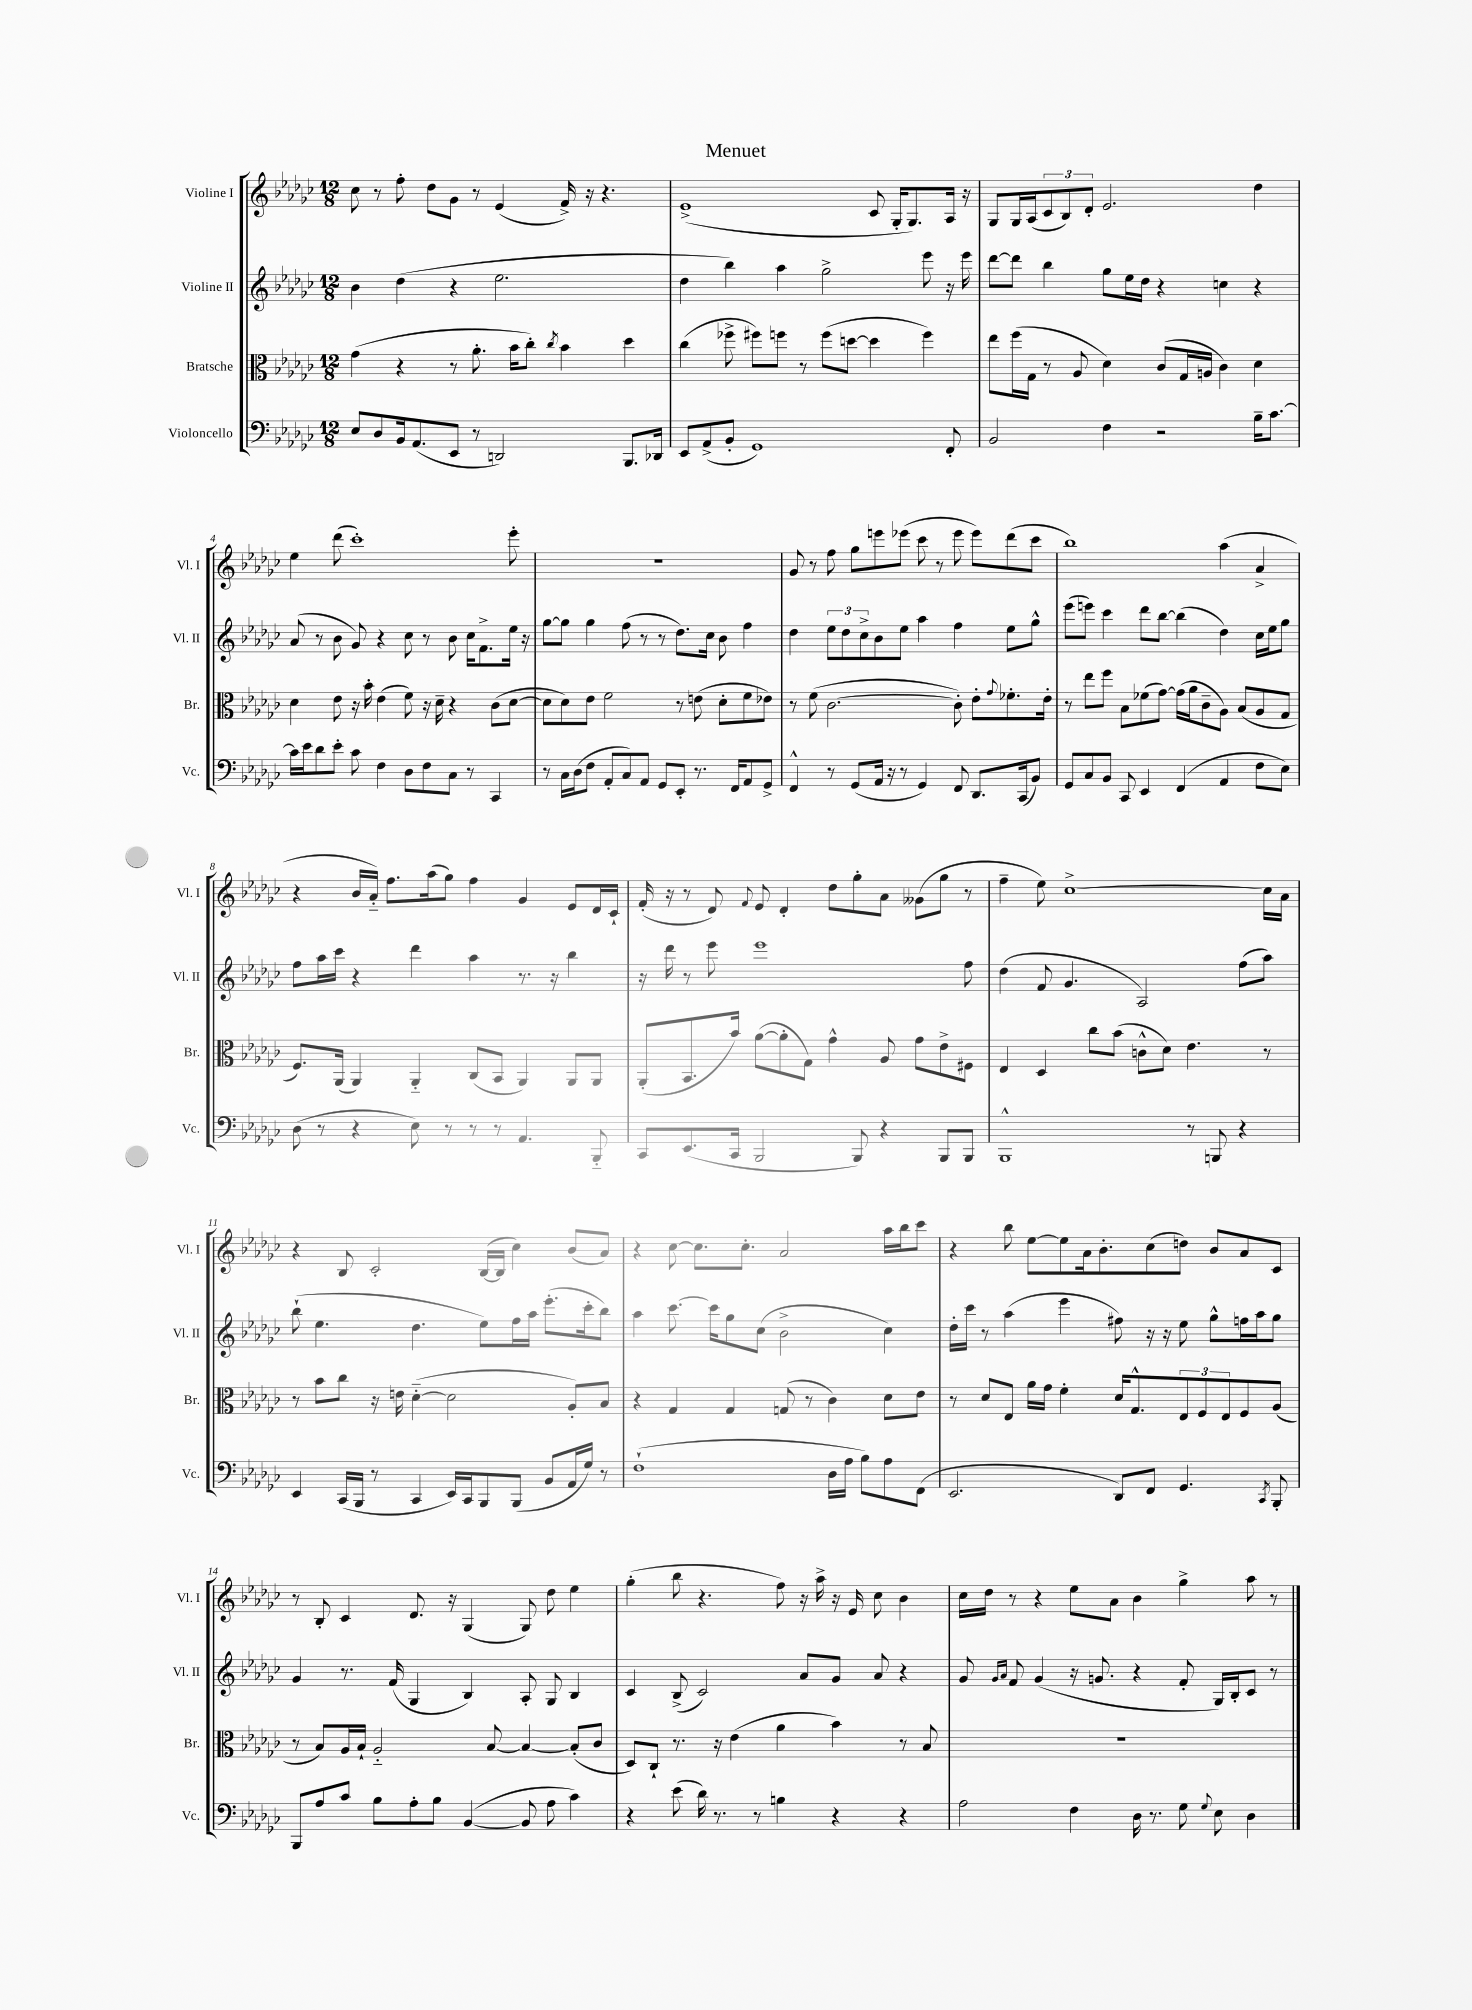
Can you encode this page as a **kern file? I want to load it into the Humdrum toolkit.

**kern	**kern	**kern	**kern
*part4	*part3	*part2	*part1
*staff4	*staff3	*staff2	*staff1
*I"Violoncello	*I"Bratsche	*I"Violine II	*I"Violine I
*I'Vc.	*I'Br.	*I'Vl. II	*I'Vl. I
*clefF4	*clefC3	*clefG2	*clefG2
*k[b-e-a-d-g-c-]	*k[b-e-a-d-g-c-]	*k[b-e-a-d-g-c-]	*k[b-e-a-d-g-c-]
*M12/8	*M12/8	*M12/8	*M12/8
=1	=1	=1	=1
8E-/L	(4g-\	4b-\	8cc-\
8D-/	.	.	8r
16BB-/k	4r	(4dd-\	8ff'\
(8.AA-/	.	.	.
.	.	.	8dd-\L
8EE-/J	8r	4r	8g-\J
8r	8.a-'\	.	8r
2DDn/)	.	2.ee-\	(4e-/
.	16b-\KL	.	.
.	8cc-'\J)	.	.
.	8qcc-/	.	.
.	4b-\	.	16f^/)
.	.	.	16r
.	.	.	4.r
8.BBB-/L	4dd-\	.	.
16DD-X/Jk	.	.	.
=2	=2	=2	=2
8EE-/L	(4cc-\	4dd-\	(1e-^
(8AA-^/	.	.	.
8BB-'/J	8ff-X^\	4bb-\)	.
1GG-)	8ff#X\L)	.	.
.	8ffn\J	4aa-\	.
.	8r	.	.
.	(8ff\L	2gg-^\	.
.	[8ddn\J	.	.
.	4dd\]	.	8c-/
.	.	.	16G-'/KL
.	.	.	8.G-/)
.	4ff\)	8eee-\	.
8FF'/	.	16r	16A-/Jk
.	.	16eee-\	16r
=3	=3	=3	=3
2BB-/	8ee-\L	[8ddd-\L	8G-/L
.	(16ff\L	8ddd-\J]	16G-/L
.	16G-\JJ	.	(16A-/J
.	8r	4bb-\	12c-/
.	.	.	12B-/)
.	8A-/	.	.
.	.	.	12d-'/J
4F\	4d-\)	8gg-\L	2.e-/
.	.	16ee-\L	.
.	.	16dd-\JJ	.
2r	(8c-/L	4r	.
.	16G-/L	.	.
.	16An/JJ	.	.
.	4c-\)	4ccn\	.
16B-~\KL	4d-\	4r	4dd-\
[8.c-\J	.	.	.
!!LO:LB:g=z
=4	=4	=4	=4
16c-\LL]	4d-\	(8a-/	4ee-\
16e-\J	.	.	.
8d-\	.	8r	.
8e-'\J	8e-\	8b-\	(8ddd-\
8c-\	16r	8g-/)	1ccc-')
.	16b-'\	.	.
4F\	(4e-\	4r	.
8D-\L	8f\)	8cc-\	.
8F\	16r	8r	.
.	16d-~\	.	.
8C-\J	4r	8b-\	.
8r	.	16cc-\KL	.
.	.	8.f^\	.
4CC-/	(8c-\L	.	.
.	[8d-\J	16ee-\Jk	8eee-'\
.	.	16r	.
=5	=5	=5	=5
8r	8d-\L]	[8gg-\L	1.r
16C-\LL	8d-\)	8gg-\J]	.
(16D-\J	.	.	.
8F\J	8e-\J	4gg-\	.
8AA-'/L	2f\	.	.
8C-/)	.	(8ff\	.
8AA-/J	.	8r	.
8GG-/L	.	8r	.
8EE-'/J	8r	8.dd-\L)	.
8.r	(8en\	.	.
.	.	16cc-\Jk	.
.	8d-'\L	8b-\	.
16FF/KL	.	.	.
8AA-/	8f\	4ff\	.
8GG-^/J	8e-X\J)	.	.
=6	=6	=6	=6
4FF^^/	8r	4dd-\	8g-/
.	(8f\	.	8r
8r	[2.c-\	12ee-\L	8ff\
.	.	12dd-\	.
(8GG-/L	.	.	8gg-\L
.	.	12cc-^\	.
16AA-/Jk	.	8b-\	8eeen\
16r	.	.	.
8r	.	8ee-\J	(8eee-X\J
4GG-/)	.	4aa-\	8ccc-\
.	.	.	8r
8FF/	8c-'\])	4ff\	8eee-\
8.DD-/L	8e-'\L	.	8eee-\L)
.	8qqg-/	.	.
.	8.f-X'\	8ee-\L	(8ddd-\
(16CC-/k	.	.	.
8BB-/J)	.	8gg-^^\J	8ccc-\J
.	16e-'\Jk	.	.
=7	=7	=7	=7
8GG-/L	8r	(8eee-\L	1bb-)
8C-/	8ee-\L	8eeen\J)	.
8BB-/J	8ff\J	4ccc-\	.
8CC-/	8B-\L	.	.
4EE-/	(8f-X\	8ddd-\L	.
.	[8g-\J)	[8bb-\J	.
(4FF/	(16g-\LL]	(4bb-\]	.
.	16a-\J	.	.
.	8c-~\	.	.
4AA-/	8A-\J)	4dd-\)	(4aa-\
.	(8B-/L	.	.
8F\L	8A-/	16cc-\LL	4a-^/
.	.	16ee-\J	.
8E-\J)	8G-/J	8gg-\J	.
!!LO:LB:g=z
=8	=8	=8	=8
(8D-\	8.F/L)	8ff\L	4r
8r	.	16aa-\L	.
.	(16AA-/Jk	16ccc-\JJ	.
4r	4AA-/)	4r	16b-/LL
.	.	.	16a-/JJ)
.	.	.	8.ff\L
8E-\)	4AA-/	4ddd-\	.
.	.	.	(16aa-\k
8r	.	.	8gg-\J)
8r	(8C-/L	4aa-\	4ff\
8r	8BB-/J	.	.
4.AA-/	4AA-/)	8.r	4g-/
.	.	16r	.
.	8AA-/L	4bb-\	8e-/L
8BBB-/	8AA-/J	.	16d-/L
.	.	.	16c-`/JJ
=9	=9	=9	=9
8CC-/L	(8AA-'/L	16r	(16f'/
.	.	16ddd-\	16r
(8.EE-/	8.BB-/	8r	8r
.	.	8eee-\	8d-/)
16CC-/Jk	16b-/Jk)	.	.
.	.	.	8qqf/
2BBB-/	([8a-\L	1eee-	8e-/
.	8a-'\]	.	4d-'/
.	8G-\J)	.	.
.	4g-^^\	.	8dd-\L
8BBB-/)	.	.	8gg-'\
4r	8A-/	.	8a-\J
.	8g-\L	.	(8g--X\L
8BBB-/L	8e-^\	.	8gg-\J
8BBB-/J	8F#X\J	8ff\	8r
=10	=10	=10	=10
1BBB-^^	4E-/	(4dd-\	4ff~\
.	4D-/	8f/	8ee-\)
.	.	4.g-/	[1cc-^
.	8cc-\L	.	.
.	(8b-\J	.	.
.	8cn^^\L	2A-/)	.
.	8d-\J)	.	.
8r	4.e-\	.	.
8BBBn/	.	.	.
4r	.	(8ff\L	.
.	8r	8aa-\J)	16cc-\LL]
.	.	.	16a-\JJ
!!LO:LB:g=z
=11	=11	=11	=11
4EE-/	8r	(8bb-`\	4r
.	8b-\L	4.ee-\	.
(16CC-/LL	8cc-\J	.	8B-/
16BBB-/JJ	.	.	.
8r	16r	.	2c-'/
.	16en\	.	.
4CC-/	([4d-\	4.dd-\	.
16EE-/LL)	2d-\]	.	.
16CC-/J	.	.	.
8BBB-/	.	8ee-\L)	([16B-/LL
.	.	.	16B-/JJ]
(8BBB-/J	.	16ff\L	4cc-\)
.	.	16aa-\JJ	.
8BB-/L	.	(8.eee-'\L	.
16AA-/L	8A-'/L)	.	(8b-/L
16G-/JJ)	.	16ccc-'\k	.
8r	8B-/J	8bb-\J)	8a-/J)
=12	=12	=12	=12
(1F`	4r	4aa-\	4r
.	4G-/	[8.ccc-\	[8cc-\
.	.	.	8.cc-\L]
.	.	16ccc-\KL]	.
.	4G-/	8gg-\	.
.	.	.	8.cc-'\J
.	.	(8cc-\J	.
.	(8Gn/	2b-^\	2a-/
.	8r	.	.
16D-\LL	4c-\)	.	.
16A-\JJ	.	.	.
8B-\L)	.	.	.
8A-\	8d-\L	4cc-\)	16aa-\LL
.	.	.	16bb-\J
(8FF\J	8e-\J	.	8ccc-\J
=13	=13	=13	=13
2.EE-/	8r	16dd-'\LL	4r
.	.	16ccc-\JJ	.
.	8d-/L	8r	.
.	8E-/J	(4aa-\	8bb-\
.	16a-\LL	.	[8ee-\L
.	16g-\JJ	.	.
.	4f'\	4eee-\	8ee-\]
.	.	.	16a-\k
.	.	.	8.b-'\
8DD-/L)	16d-/KL	8ff#X\)	.
.	8.G-^^/	.	.
8FF/J	.	16r	(8cc-\
.	.	16r	.
4.GG-/	12E-/	8ee-\	8ddn\J)
.	12F/	.	.
.	.	8gg-^^\L	8b-/L
.	12E-/	.	.
.	8F/	16ffn\L	8a-/
.	.	16aa-\J	.
8qCC-/	.	.	.
8BBB-'/	(8A-/J	8gg-\J	8c-/J
!!LO:LB:g=z
=14	=14	=14	=14
8BBB-/L	8r	4g-/	8r
8A-/	8B-/L)	.	8B-'/
8c-/J	16A-/L	8.r	4c-/
.	16B-`/JJ	.	.
8B-\L	2A-/	.	.
.	.	(16f/	.
8A-'\	.	4G-/	8.d-/
8B-\J	.	.	.
.	.	.	16r
([4BB-/	.	4B-/)	(4G-/
.	[8B-/	.	.
8BB-/]	4B-/_	8A-'/	8G-/)
8A-\	.	8G-/	8dd-\
4c-\)	(8B-'/L]	4B-/	4ee-\
.	8c-/J	.	.
=15	=15	=15	=15
4r	8D-/L)	4c-/	(4gg-'\
.	8C-`/J	.	.
(8e-\	8.r	(8B-^/	8bb-\
16d-\)	.	2c-/)	4.r
8.r	16r	.	.
.	(4e-\	.	.
8r	.	.	.
4Bn\	4a-\	.	8ff\)
.	.	8a-/L	16r
.	.	.	16aa-^\
4r	4b-\)	8g-/J	16r
.	.	.	16e-/
.	.	8a-/	8cc-\
4r	8r	4r	4b-\
.	8B-/	.	.
=16	=16	=16	=16
2A-\	1.r	8g-/	16cc-\LL
.	.	.	16dd-\JJ
.	.	16qqg-/LL	.
.	.	16qqa-/JJ	.
.	.	8f/	8r
.	.	(4g-/	4r
4F\	.	16r	8ee-\L
.	.	8.gn/	.
.	.	.	8a-\J
16D-\	.	4r	4b-\
8.r	.	.	.
8G-\	.	8f'/	4gg-^\
8qqG-/	.	.	.
8E-\	.	16G-/LL)	.
.	.	16B-'/J	.
4D-\	.	8c-/J	8aa-\
.	.	8r	8r
==	==	==	==
*-	*-	*-	*-
